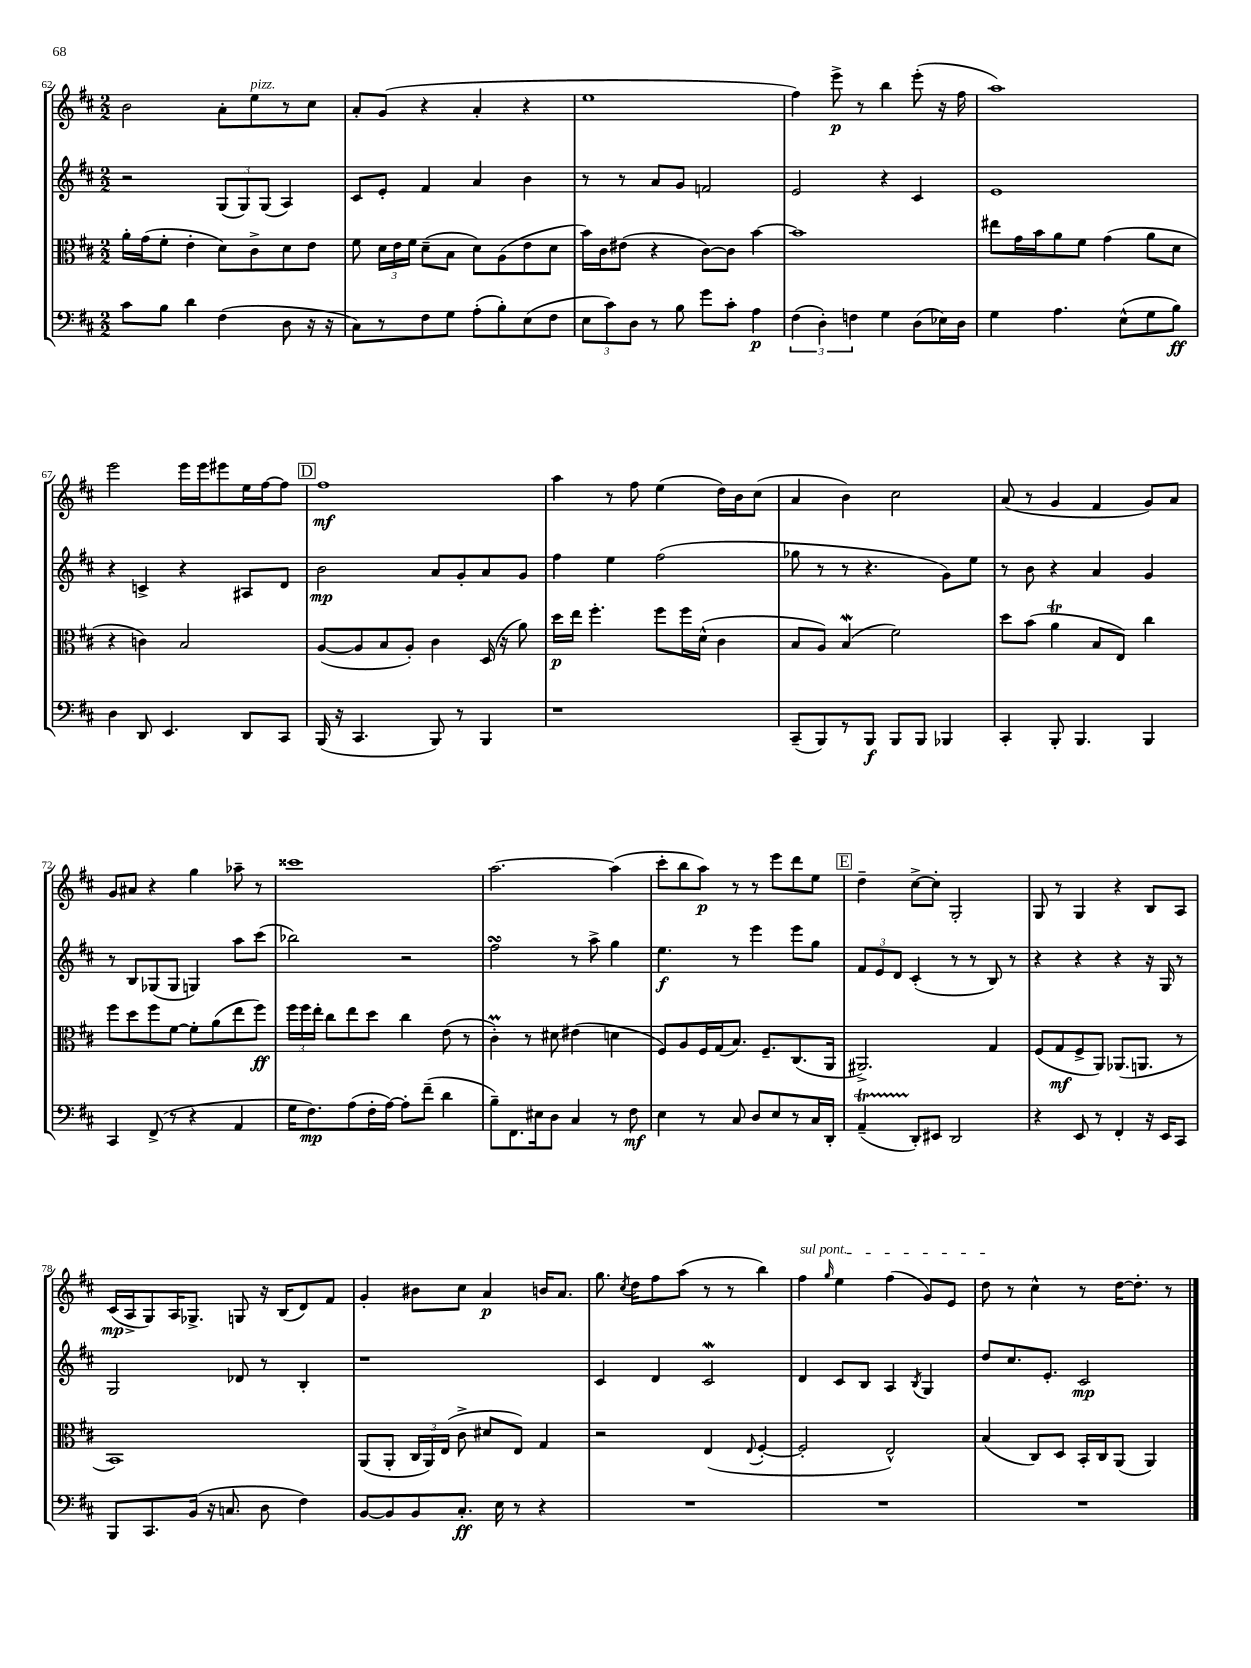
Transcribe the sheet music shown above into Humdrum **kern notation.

**kern	**kern	**kern	**kern
*staff4	*staff3	*staff2	*staff1
*clefF4	*clefC3	*clefG2	*clefG2
*k[f#c#]	*k[f#c#]	*k[f#c#]	*k[f#c#]
*M2/2	*M2/2	*M2/2	*M2/2
8c#	16a'	2r	2b
.	(16g	.	.
8B	8f#'	.	.
4d	4e'	.	.
(4F#	8d)	(12G	8a'
.	.	12G)	.
.	8c#^	.	8ee
.	.	(12G	.
8D	8d	4A)	8r
16r	8e	.	8cc#
16r	.	.	.
=	=	=	=
8C#)	8f#	8c#	8a'
8r	24d	8e'	(8g
.	24e	.	.
.	24f#	.	.
8F#	(8d~	4f#	4r
8G	8B	.	.
(8A'	8d)	4a	4a'
8B')	(8A	.	.
(8E	8e	4b	4r
8F#	8d	.	.
=	=	=	=
12E	16b)	8r	1ee
.	16c#	.	.
12c#)	.	.	.
.	(8e#	8r	.
12D	.	.	.
8r	4r	8a	.
8B	.	8g	.
8g	[8c#)	2f	.
8c#'	8c#]	.	.
4A	[4b	.	.
=	=	=	=
(6F#	1b]	2e	4ff#)
6D')	.	.	.
.	.	.	8eee^
6F	.	.	.
.	.	.	8r
4G	.	4r	4bb
(8D	.	4c#	(8eee'
16E-)	.	.	16r
16D	.	.	16ff#
=	=	=	=
4G	8ee#	1e	1aa)
.	16g	.	.
.	16b	.	.
4.A	8a	.	.
.	8f#	.	.
.	(4g	.	.
(8E^^	.	.	.
8G	8a	.	.
8B)	8d	.	.
=	=	=	=
4D	4r	4r	2eee
8DD	4c)	4c^	.
4.EE	.	.	.
.	2B	4r	16eee
.	.	.	16eee
.	.	.	8eee#
8DD	.	8A#	16ee
.	.	.	[16ff#
8CC#	.	8d	8ff#]
=	=	=	=
(16BBB	([8A	2b	1ff#
16r	.	.	.
4.CC#	8A]	.	.
.	8B	.	.
.	8A')	.	.
8BBB)	4c#	8a	.
8r	.	8g'	.
4BBB	(16D	8a	.
.	16r	.	.
.	8a)	8g	.
=	=	=	=
1r	16dd	4ff#	4aa
.	16ee	.	.
.	4.ff#'	.	.
.	.	4ee	8r
.	.	.	8ff#
.	8ff#	(2ff#	(4ee
.	16ff#	.	.
.	(16d^^	.	.
.	4c#	.	16dd)
.	.	.	16b
.	.	.	(8cc#
=	=	=	=
(8CC#~	8B	8gg-	4a
8BBB)	8A)	8r	.
8r	(4B	8r	4b)
8BBB	.	4.r	.
8BBB	2f#)	.	2cc#
8BBB	.	.	.
4BBB-	.	8g)	.
.	.	8ee	.
=	=	=	=
4CC#'	8dd	8r	(8a
.	(8b	8b	8r
8BBB'	4a	4r	4g
4.BBB	.	.	.
.	8B	4a	4f#
.	8E)	.	.
4BBB	4cc#	4g	8g)
.	.	.	8a
=	=	=	=
4CC#	8ff#	8r	8g
.	8dd	8B	8a#
(8FF#^	8ff#	(8G-	4r
8r	[8f#	8G-	.
4r	8f#']	4G)	4gg
.	(8a	.	.
4AA	8ee	8aa	8aa-~
.	8ff#)	(8ccc#	8r
=	=	=	=
16G	24ff#	2bb-)	1ccc##
.	24ff#	.	.
8.F#)	.	.	.
.	24ee'	.	.
.	8cc#	.	.
(8A	8ee	.	.
16F#'	8dd	.	.
[16A)	.	.	.
8A']	4cc#	2r	.
(8f#~	.	.	.
4d	(8e	.	.
.	8r	.	.
=	=	=	=
8B~)	4c#')	2ff#	[2.aa
8.FF#	.	.	.
.	8r	.	.
16E#	.	.	.
8D	8d#	.	.
4C#	(4e#	8r	.
.	.	8aa^	.
8r	4d	4gg	(4aa]
8F#	.	.	.
=	=	=	=
4E	8F#)	4.ee	8ccc#'
.	8A	.	8bb
8r	16F#	.	8aa)
.	(16G	.	.
8C#	8.B)	8r	8r
8D	.	4eee	8r
.	8.F#~	.	.
8E	.	.	8eee
8r	(8.C#	8eee	8ddd
16C#	.	8gg	8ee
16DD'	16AA	.	.
=	=	=	=
(4AA~	2.AA#^)	12f#	4dd~
.	.	12e	.
.	.	12d	.
8DD')	.	(4c#'	[8cc#^
8EE#	.	.	8cc#']
2DD	.	8r	2G'
.	.	8r	.
.	4G	8B)	.
.	.	8r	.
=	=	=	=
4r	(8F#	4r	8G
.	8G	.	8r
8EE	8F#^	4r	4G
8r	8AA)	.	.
4FF#'	(8.AA-	4r	4r
.	8.AA	.	.
16r	.	16r	8B
16EE	.	16G	.
8CC#	8r	8r	8A
=	=	=	=
8BBB	1BB)	2G	(16c#
.	.	.	16A^
8.CC#	.	.	8G)
.	.	.	16A
(16BB	.	.	8.G-^
16r	.	.	.
8.C	.	.	.
.	.	8d-	8G
8D	.	8r	16r
.	.	.	(16B
4F#)	.	4B'	8d)
.	.	.	8f#
=	=	=	=
[8BB	(8AA	1r	4g'
8BB]	8AA'	.	.
8BB	24C#	.	8b#
.	24AA)	.	.
.	(24E	.	.
8.C#'	8c#^	.	8cc#
.	8d#	.	4a
16E	.	.	.
8r	8E)	.	.
4r	4G	.	16b
.	.	.	8.a
=	=	=	=
1r	2r	4c#	8.gg
.	.	.	8qcc#
.	.	.	16dd
.	.	4d	8ff#
.	.	.	(8aa
.	(4E	2c#	8r
.	.	.	8r
.	8qqE	.	.
.	[4F#'	.	4bb)
=	=	=	=
1r	2F#']	4d	4ff#
.	.	.	16qqgg
.	.	8c#	4ee
.	.	8B	.
.	2E^^)	4A	(4ff#
.	.	8qB	.
.	.	4G	8g)
.	.	.	8e
=	=	=	=
1r	(4B	8dd	8dd
.	.	8.cc#	8r
.	8C#)	.	4cc#^^
.	.	8.e'	.
.	8D	.	.
.	16BB'	2c#	8r
.	16C#	.	.
.	(8AA	.	[16dd
.	.	.	8.dd']
.	4AA)	.	.
.	.	.	8r
==	==	==	==
*-	*-	*-	*-
